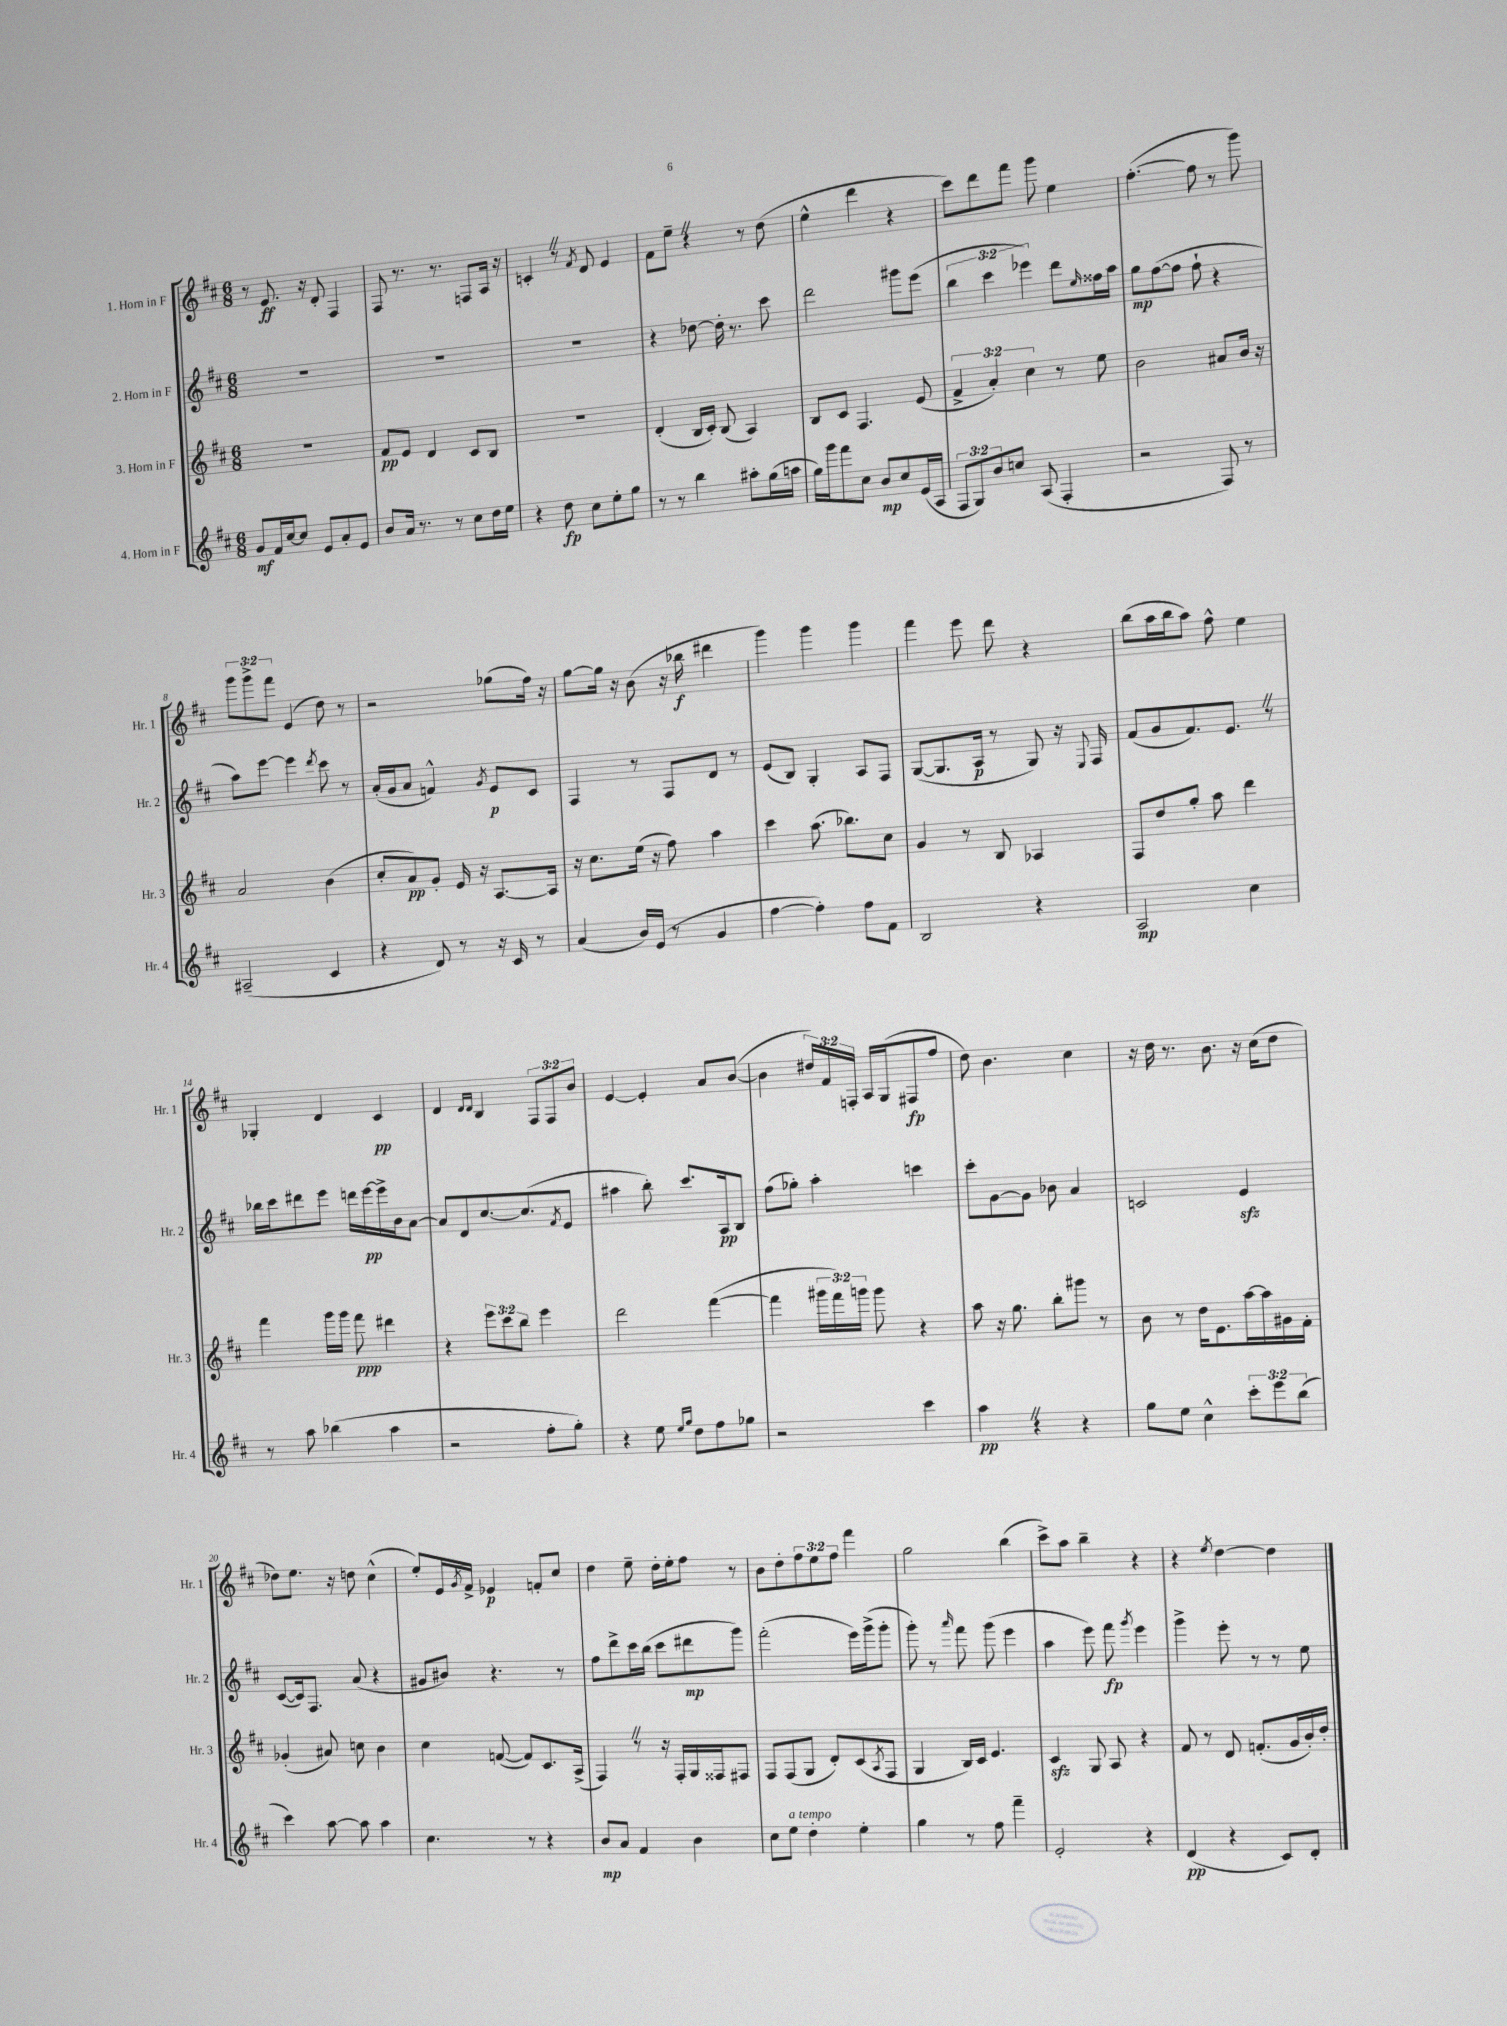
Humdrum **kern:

**kern	**kern	**kern	**kern
*staff4	*staff3	*staff2	*staff1
*clefG2	*clefG2	*clefG2	*clefG2
*k[f#c#]	*k[f#c#]	*k[f#c#]	*k[f#c#]
*M6/8	*M6/8	*M6/8	*M6/8
8g	2.r	2.r	8r
16f#	.	.	8.e
[16cc#	.	.	.
8cc#]	.	.	.
.	.	.	16r
8e	.	.	8d'
8a'	.	.	4F#
8e	.	.	.
=	=	=	=
8b	8f#	2.r	8F#
16a	8e	.	8.r
8.r	.	.	.
.	4d	.	.
.	.	.	8.r
8r	.	.	.
8cc#	8c#	.	8F
16dd	8B	.	16A
16ee	.	.	16r
=	=	=	=
4r	2.r	2.r	4c'
8dd	.	.	8r
.	.	.	8qf#
8cc#	.	.	8d
8ee'	.	.	4e
8gg	.	.	.
=	=	=	=
8r	(4d'	4r	8f#
8r	.	.	8ee~
4bb	16B	[8dd-	4r
.	16c#')	.	.
.	(8B	16dd-']	.
.	.	8.r	.
8aa#'	4A)	.	8r
(16gg	.	8ccc#	(8dd
16aa	.	.	.
=	=	=	=
16gg)	8B	2ddd	4ee^^
16ggg	.	.	.
8fff#	8c#	.	.
8cc#	4.F#	.	4ddd
8b	.	.	.
8cc#	.	8ggg#	4r
(16e	(8e	(8eee	.
16A	.	.	.
=	=	=	=
12F#	6f#^	6bb	8ccc#)
12G)	.	.	.
.	.	.	8ddd
12b	6a')	6ccc#	.
8cc	.	.	8fff#
.	6cc#	6eee-)	.
(8A	.	.	8ggg
4F#'	8r	8ddd	4ee
.	.	16qqee	.
.	8ee	16ff##	.
.	.	16aa	.
=	=	=	=
2r	2b	8gg	([4.ff#'
.	.	([8ff#	.
.	.	8ff#]	.
.	.	8ff#`	8ff#]
8F#)	8a#	4r	8r
8r	16b	.	8ggg)
.	16r	.	.
=	=	=	=
(2A#~	2a	8aa)	12ggg
.	.	.	12ggg^
.	.	[8eee	.
.	.	.	12fff#
.	.	4eee]	(4e
.	.	8qddd	.
4c#	(4b	8ccc#	8dd)
.	.	8r	8r
=	=	=	=
4r	8cc#'	(16a'	2r
.	.	16g	.
.	8a)	8a	.
8d)	8g'	4f^^)	.
8r	16e	.	.
.	16r	.	.
.	.	8qg	.
16r	[8.A	8e	(8gg-
16c#	.	.	.
8r	.	8c#	16ff#)
.	16A]	.	16r
=	=	=	=
(4a	16r	4F#	[8gg
.	8.cc#	.	.
.	.	.	16gg]
.	.	.	16r
16b)	(16ee	8r	(8b
(16e	16r	.	.
8r	8ff#)	8F#	16r
.	.	.	16bb-
4g	4aa	8d	4ddd#
.	.	8r	.
=	=	=	=
[4ff#	4ccc#	(8e	4ggg)
.	.	8B)	.
4ff#'])	(8.aa	4G'	4ggg
.	8.bb-)	.	.
8ff#	.	8A	4ggg
8f#	8cc#	8F#	.
=	=	=	=
2B	4g	([8G	4fff#
.	.	8.G]	.
.	8r	.	8eee
.	.	16A	.
.	8B	8r	8ddd
4r	4A-	8G)	4r
.	.	16r	.
.	.	8qqE	.
.	.	16F#	.
=	=	=	=
2A	8F#	(8f#	(8bb
.	8dd	8g	16aa
.	.	.	16bb
.	8gg'	8.f#)	8aa)
.	8aa	.	8ff#^^
.	.	8.e	.
4cc#	4ddd	.	4ee
.	.	8r	.
=	=	=	=
8r	4fff#	16bb-	4G-'
.	.	16ccc#	.
8aa	.	8ddd#	.
(4bb-	16ggg	8eee	4d
.	16ggg	.	.
.	8fff#	16ddd	.
.	.	[16eee	.
4aa	4ddd#	16eee^]	4c#
.	.	16b	.
.	.	[8a	.
=	=	=	=
2r	4r	8a]	4d
.	.	8d	.
.	.	.	16qqd
.	.	.	16qqd
.	12eee	[8.cc#	4B
.	12ccc#	.	.
.	12bb	.	.
.	.	(8.cc#]	.
8ff#'	4eee	.	12F#
.	.	.	12F#
.	.	8qf#	.
8gg')	.	8e	.
.	.	.	12b
=	=	=	=
4r	2ddd	4aa#	[4e
8ee	.	8bb')	4e']
16qqee	.	.	.
16qqgg	.	.	.
8dd	.	8.ccc#	.
8ff#	([4fff#	.	8a
.	.	16A	.
8gg-	.	8B	([8b
=	=	=	=
2r	4fff#]	(8ff#	4b]
.	.	8gg-')	.
.	24ggg#	4aa'	24dd#)
.	24fff#)	.	24f#
.	24ggg	.	24F'
.	8ggg	.	16A
.	.	.	(16G
4ccc#	4r	4ccc	8F#
.	.	.	8ff#
=	=	=	=
4aa	8aa	8ccc#'	8dd)
.	16r	[8g	4.b
.	8.gg	.	.
4r	.	8g]	.
.	8bb'	8b-	.
4r	8ggg#	4a	4cc#
.	8r	.	.
=	=	=	=
8gg	8b	2c	16r
.	.	.	16dd
8ee	8r	.	8.r
4cc#^^	16dd	.	.
.	8.e	.	8.b
12ccc#'	[16aa	4e	16r
.	16aa]	.	(16cc#
12eee	.	.	.
.	16g#	.	8dd
(12bb	.	.	.
.	16f#'	.	.
=	=	=	=
4ccc#)	(4g-'	([8c#	8dd-)
.	.	16c#])	8.ee
.	.	8.F#	.
[8aa	8a#)	.	.
.	.	.	16r
8aa]	8cc	(8a	8dd
4aa	4b	4r	(4cc#^^
=	=	=	=
4.cc#	4cc#	8g#	8ee')
.	.	8b#)	16e
.	.	.	8qg
.	.	.	16f#^
.	([8f	4.r	4e-
8r	8f])	.	.
4r	8.c#	.	8f'
.	.	8r	8cc#
.	(16A^	.	.
=	=	=	=
8b	4F#)	8ff#	4dd
8a	.	8ddd^	.
4f#	8r	16ccc#	8ee~
.	.	(16bb	.
.	16r	8ccc#	16dd'
.	16F#'	.	16ee'
4b	16G	8ddd#	8ff#
.	16F##	.	.
.	8F#	8ggg)	8r
=	=	=	=
8cc#	8F#	(2fff#'	8b
8ee	(8F#	.	8dd'
4dd'	8G	.	12ff#
.	.	.	12ee
.	8d')	.	.
.	.	.	12ff#
4ee'	(8c#	16eee)	4fff#
.	.	(16ggg^	.
.	8qA	.	.
.	8F#	8ggg'	.
=	=	=	=
4gg	4G	8ggg')	2gg
.	.	8r	.
.	.	16qqaaa	.
8r	16B)	8fff#	.
.	16c#	.	.
8ff#	4.e	(8ggg	.
4fff#~	.	4eee	(4bb
=	=	=	=
2e'	4c#	4aa	8ccc#^)
.	.	.	8aa
.	8G	8eee)	4bb~
.	8A	8fff#	.
.	.	8qggg	.
4r	4r	4eee	4r
=	=	=	=
(4d	8f#	4ggg^	4r
.	8r	.	.
.	.	.	8qee
4r	8d	8eee'	[4dd
.	(8.f'	8r	.
8c#)	.	8r	4dd]
.	16g	.	.
8d'	16b')	8ee	.
.	16dd'	.	.
==	==	==	==
*-	*-	*-	*-
